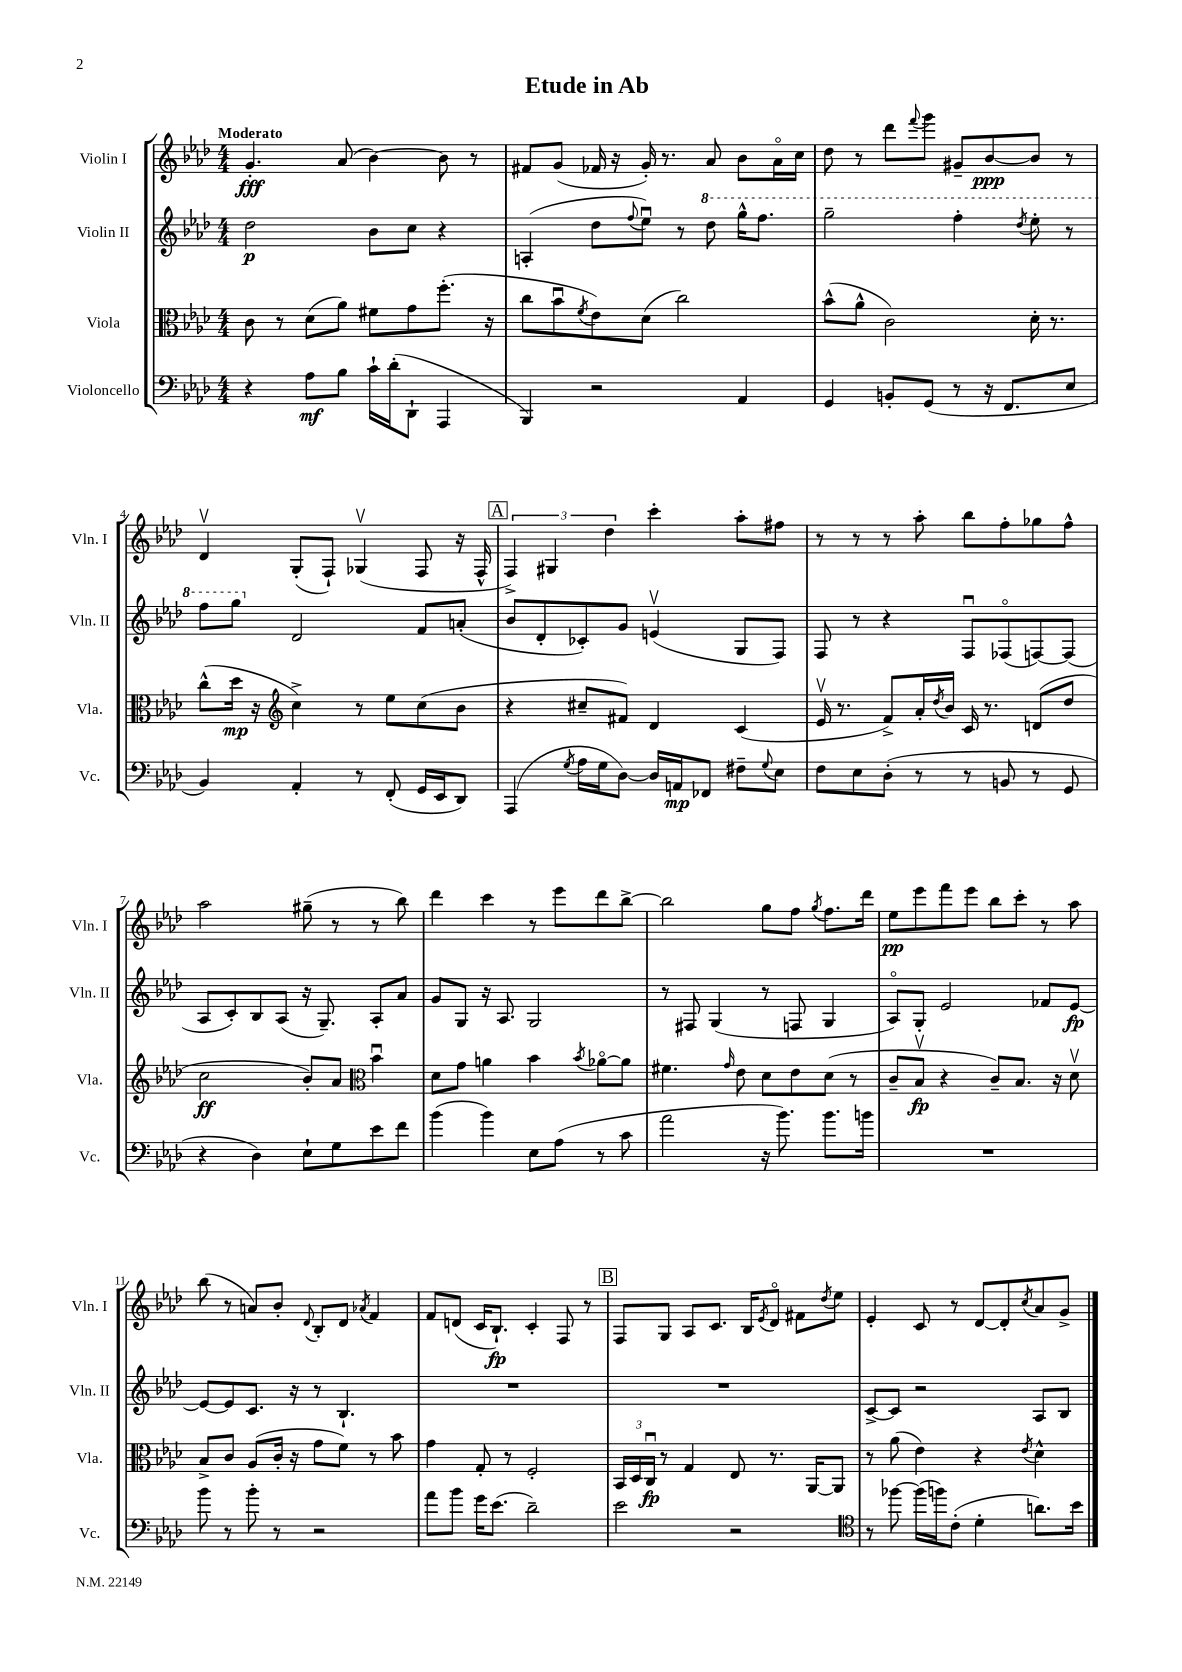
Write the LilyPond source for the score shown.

\header { title = "Etude in Ab" }
<<
\new StaffGroup <<
\new Staff = "s0" \with { instrumentName = "Violin I" shortInstrumentName = "Vln. I" } {
    \clef treble \key aes \major \numericTimeSignature \time 4/4 \tempo "Moderato"
    g'4.-.\fff aes'8( bes'4~) bes'8 r8 |
    fis'8 g'8( fes'16 r16 g'16-.) r8. aes'8 bes'8 aes'16\flageolet c''16 |
    des''8 r8 des'''8 \appoggiatura { f'''8 } g'''8 gis'8-- bes'8~\ppp bes'8 r8 |
    des'4\upbow g8-.( f8-!) ges4\upbow( f8 r16 f16-^ |
    \mark \markup { \box "A" } \tuplet 3/2 { f4->) gis4 des''4 } c'''4-. aes''8-. fis''8 |
    r8 r8 r8 aes''8-. bes''8 f''8-. ges''8 f''8-^ |
    aes''2 gis''8--( r8 r8 bes''8) |
    des'''4 c'''4 r8 ees'''8 des'''8 bes''8~-> |
    bes''2 g''8 f''8 \acciaccatura { g''8 } f''8. des'''16 |
    ees''8\pp ees'''8 f'''8 ees'''8 bes''8 c'''8-. r8 aes''8 |
    bes''8( r8 a'8) bes'8-. \appoggiatura { des'8 } bes8-. des'8 \acciaccatura { aes'8 } f'4 |
    f'8 d'8( c'16 bes8.-!\fp) c'4-. f8 r8 |
    \mark \markup { \box "B" } f8 g8 aes8 c'8. bes16 \acciaccatura { ees'8 } des'8\flageolet fis'8 \acciaccatura { des''8 } ees''8 |
    ees'4-. c'8 r8 des'8~ des'8-. \acciaccatura { c''8 } aes'8 g'8-> \bar "|." |
}
\new Staff = "s1" \with { instrumentName = "Violin II" shortInstrumentName = "Vln. II" } {
    \clef treble \key aes \major \numericTimeSignature \time 4/4
    des''2\p bes'8 c''8 r4 |
    a4-.( des''8 \appoggiatura { f''8 } ees''8\downbow) r8 \ottava #1 des'''8 g'''16-^ f'''8. |
    g'''2-- f'''4-. \acciaccatura { des'''8 } ees'''8-. r8 |
    f'''8 g'''8 \ottava #0 des'2 f'8 a'8-.( |
    \mark \markup { \box "A" } bes'8 des'8-. ces'8-.) g'8 e'4\upbow( g8 f8) |
    f8 r8 r4 f8\downbow fes8\flageolet( f8~) f8( |
    aes8 c'8-.) bes8 aes8( r16 g8.--) aes8-. aes'8 |
    g'8 g8 r16 aes8. g2 |
    r8 fis8 g4( r8 f8 g4 |
    aes8\flageolet) g8-. ees'2 fes'8 ees'8~\fp |
    ees'8~ ees'8 c'8. r16 r8 bes4.-! |
    R1 |
    \mark \markup { \box "B" } R1 |
    c'8~-> c'8 r2 aes8 bes8 \bar "|." |
}
\new Staff = "s2" \with { instrumentName = "Viola" shortInstrumentName = "Vla." } {
    \clef alto \key aes \major \numericTimeSignature \time 4/4
    c'8 r8 des'8( aes'8) fis'8 g'8 f''8.-.( r16 |
    c''8 bes'8\downbow \acciaccatura { f'8 } ees'8) des'8( c''2) |
    bes'8-^( aes'8-^ c'2) des'16-. r8. |
    c''8-^( des''16\mp r16 \clef treble c''4->) r8 ees''8 c''8( bes'8 |
    \mark \markup { \box "A" } r4 cis''8-- fis'8) des'4 c'4( |
    ees'16\upbow r8. f'8->) aes'16-. \acciaccatura { des''8 } bes'16 c'16 r8. d'8( des''8 |
    c''2\ff bes'8-.) aes'8 \clef alto bes'4\downbow |
    des'8 g'8 a'4 bes'4 \acciaccatura { bes'8 } aes'8~\flageolet aes'8 |
    fis'4. \grace { g'16 } ees'8 des'8 ees'8 des'8( r8 |
    c'8-- bes8\upbow\fp r4 c'8--) bes8. r16 des'8\upbow |
    bes8-> c'8 aes8( c'16-. r16 g'8 f'8) r8 bes'8 |
    g'4 g8-. r8 f2-. |
    \mark \markup { \box "B" } \tuplet 3/2 { bes,16 des16 c16\downbow\fp } r8 g4 ees8 r8. aes,16~ aes,8 |
    r8 aes'8( ees'4) r4 \acciaccatura { ees'8 } des'4-^ \bar "|." |
}
\new Staff = "s3" \with { instrumentName = "Violoncello" shortInstrumentName = "Vc." } {
    \clef bass \key aes \major \numericTimeSignature \time 4/4
    r4 aes8\mf bes8 c'16-! des'16-.( des,8-! aes,,4 |
    bes,,4) r2 aes,4 |
    g,4 b,8-. g,8( r8 r16 f,8. ees8 |
    bes,4) aes,4-. r8 f,8-.( g,16 ees,16 des,8) |
    \mark \markup { \box "A" } aes,,4( \acciaccatura { g8 } aes16 g16 des8~) des16 a,16\mp fes,8 fis8-- \appoggiatura { g8 } ees8 |
    f8 ees8 des8-.( r8 r8 b,8 r8 g,8 |
    r4 des4) ees8-! g8 ees'8 f'8 |
    bes'4( bes'4) ees8 aes8( r8 c'8 |
    aes'2 r16 bes'8.) bes'8. b'16 |
    R1 |
    bes'8 r8 bes'8-. r8 r2 |
    aes'8 bes'8 g'16 ees'8.( des'2--) |
    \mark \markup { \box "B" } ees'2 r2 |
    \clef tenor r8 fes''8~ fes''16( f''16) c'8-.( des'4-. a'8.) bes'16 \bar "|." |
}
>>
>>
